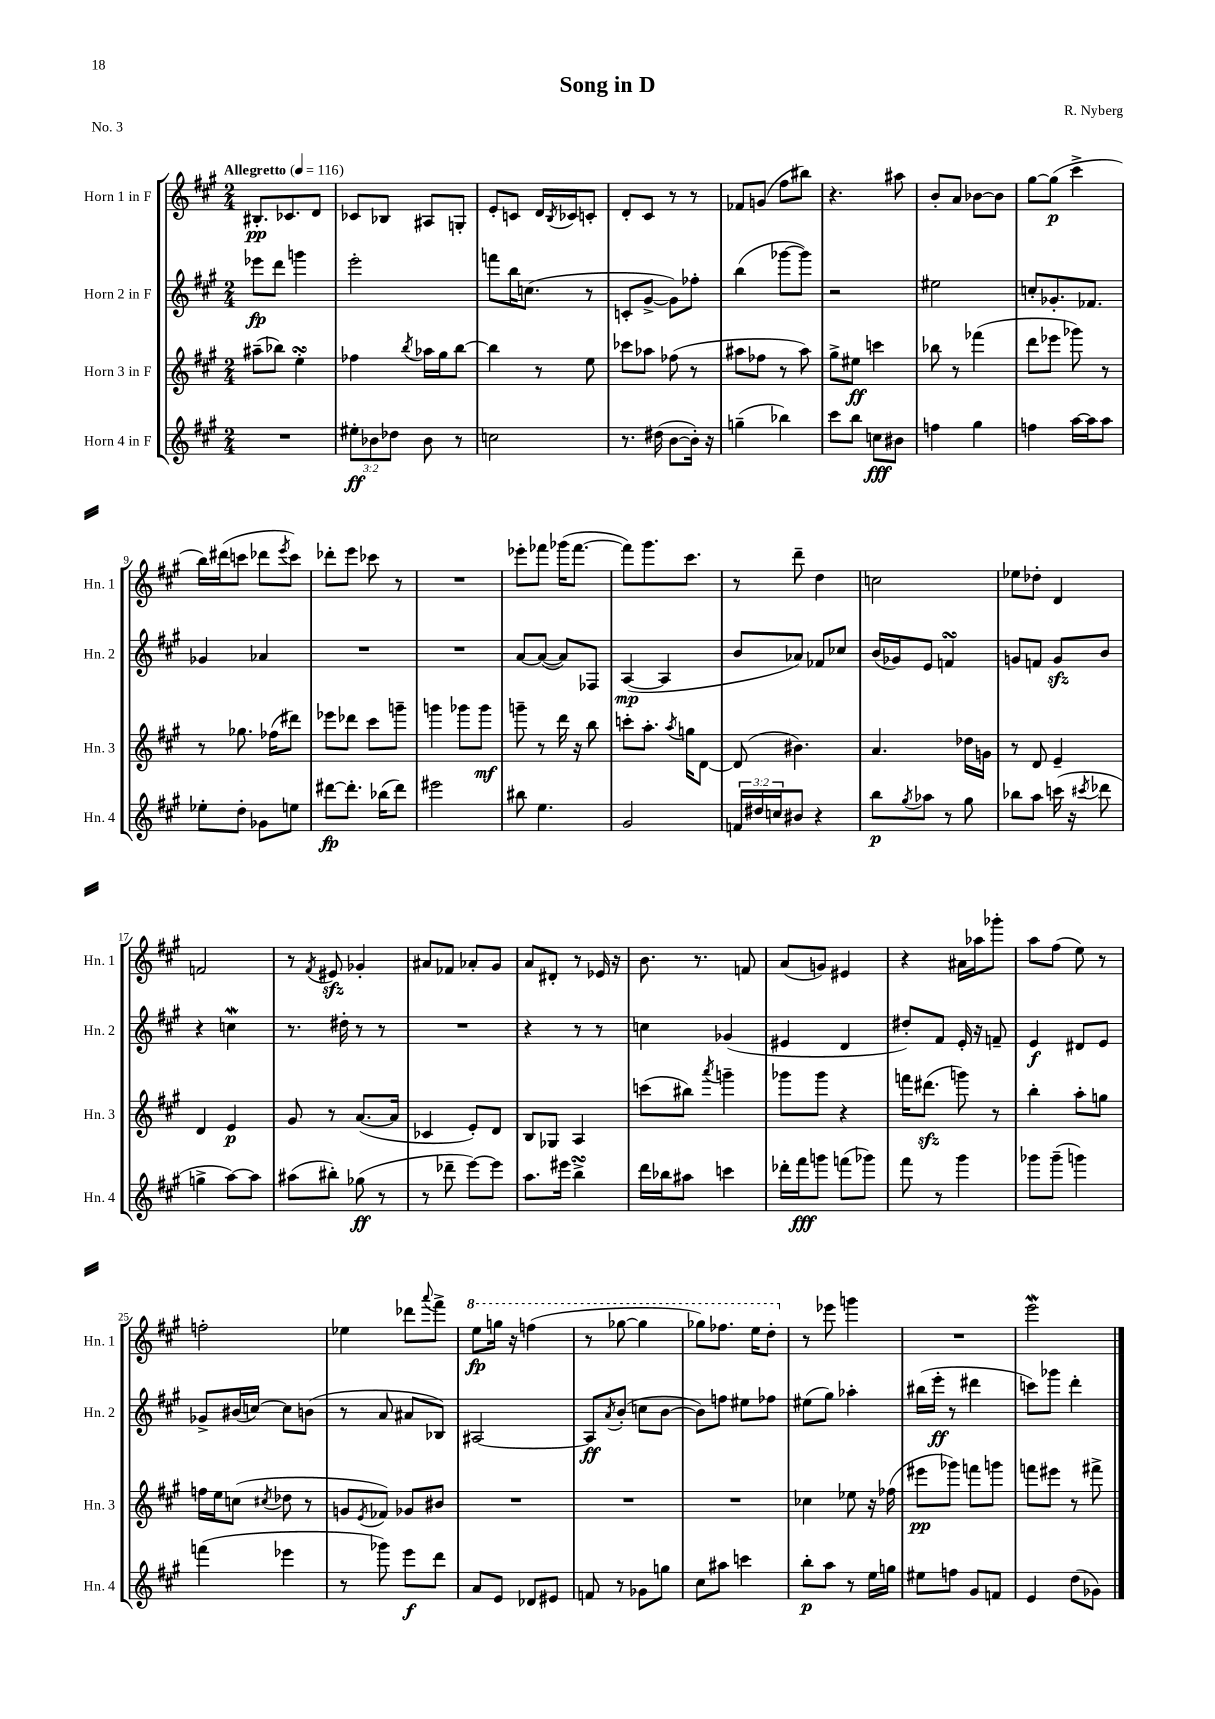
\header { title = "Song in D" composer = "R. Nyberg" piece = "No. 3" }
<<
\new StaffGroup <<
\new Staff = "s0" \with { instrumentName = "Horn 1 in F" shortInstrumentName = "Hn. 1" } {
    \clef treble \key a \major \numericTimeSignature \time 2/4 \tempo "Allegretto" 4 = 116
    bis8.-.\pp ces'8. d'8 |
    ces'8 bes8 ais8 g8-. |
    e'8-. c'8 d'16 \acciaccatura { b8 } ces'16 c'8-. |
    d'8-. cis'8 r8 r8 |
    fes'8 g'8( fis''8 bis''8) |
    r4. ais''8 |
    b'8-. a'8 bes'8~ bes'8 |
    gis''8~ gis''8\p( cis'''4-> |
    b''16) dis'''16( c'''8 des'''8 \acciaccatura { e'''8 } c'''8) |
    des'''8-. e'''8 ces'''8 r8 |
    R2 |
    ees'''8-. fes'''8 ges'''16( fes'''8.~ |
    fes'''8) gis'''8. cis'''8. |
    r8 d'''8-- d''4 |
    c''2 |
    ees''8 des''8-. d'4 |
    f'2 |
    r8 \acciaccatura { fis'8 } eis'8\sfz ges'4-. |
    ais'8 fes'8 aes'8-. gis'8 |
    a'8 dis'8-. r8 ees'16 r16 |
    b'8. r8. f'8 |
    a'8( g'8) eis'4 |
    r4 ais'16 aes''16 ges'''8-. |
    a''8 fis''8( e''8) r8 |
    f''2-. |
    ees''4 des'''8 \appoggiatura { a'''8 } fis'''8-> |
    \ottava #1 e'''8\fp g'''16 r16 f'''4( |
    r8 ges'''8~ ges'''4 |
    ges'''8) fes'''8. e'''16 d'''8-. \ottava #0 |
    r8 ees'''8 g'''4 |
    R2 |
    e'''2\mordent \bar "|." |
}
\new Staff = "s1" \with { instrumentName = "Horn 2 in F" shortInstrumentName = "Hn. 2" } {
    \clef treble \key a \major \numericTimeSignature \time 2/4
    ees'''8\fp d'''8 g'''4 |
    e'''2-. |
    f'''8 b''16 c''8.( r8 |
    c'8-. gis'8~-> gis'8) fes''8-. |
    b''4( ges'''8~ ges'''8) |
    r2 |
    eis''2 |
    c''8-. ges'8.-. fes'8. |
    ges'4 aes'4 |
    R2 |
    R2 |
    a'8~ a'8~( a'8) fes8 |
    a4~\mp( a4 |
    b'8 aes'8) fes'8 ces''8 |
    b'16( ges'16) e'8 f'4\turn |
    g'8 f'8 g'8\sfz b'8 |
    r4 c''4\mordent |
    r8. dis''16-. r8 r8 |
    R2 |
    r4 r8 r8 |
    c''4 ges'4( |
    eis'4 d'4 |
    dis''8-.) fis'8 e'16-. r16 f'8-- |
    e'4\f dis'8 e'8 |
    ges'8-> bis'16( c''16~) c''8 b'8( |
    r8 a'8 ais'8 bes8) |
    ais2~ |
    ais8\ff \acciaccatura { a'8 } b'8-.( c''8 b'8~ |
    b'8) f''8 eis''8 fes''8 |
    eis''8( gis''8) aes''4-. |
    bis''16( e'''16-.\ff r8 dis'''4 |
    c'''8) ges'''8 d'''4-. \bar "|." |
}
\new Staff = "s2" \with { instrumentName = "Horn 3 in F" shortInstrumentName = "Hn. 3" } {
    \clef treble \key a \major \numericTimeSignature \time 2/4
    ais''8--( bes''8) e''4-.\turn |
    fes''4 \acciaccatura { b''8 } aes''16 gis''16 b''8~ |
    b''4 r8 e''8 |
    ces'''8 aes''8 fes''8( r8 |
    ais''8 fes''8 r8 ais''8) |
    gis''8-> eis''8\ff c'''4 |
    bes''8 r8 fes'''4( |
    d'''8 ees'''8 ges'''8) r8 |
    r8 ges''8. fes''16( dis'''8) |
    ees'''8 des'''8 cis'''8 g'''8-- |
    g'''4 ges'''8 ges'''8\mf |
    g'''8-- r8 d'''16 r16 b''8 |
    c'''8-. a''8.-. \acciaccatura { a''8 } g''16 d'8~ |
    d'8( bis'4.) |
    a'4. des''16 g'16 |
    r8 d'8 e'4-- |
    d'4 e'4\p |
    gis'8 r8 a'8.~( a'16 |
    ces'4 e'8-.) d'8 |
    b8 ges8 a4 |
    c'''8( bis''8) \acciaccatura { a'''8 } g'''4-- |
    ges'''8 ges'''8 r4 |
    f'''16 dis'''8.\sfz( g'''8) r8 |
    b''4-. a''8-. g''8 |
    f''16 e''16 c''8( \acciaccatura { cis''8 } des''8 r8 |
    g'8 \acciaccatura { e'8 } fes'8) ges'8 bis'8 |
    R2 |
    R2 |
    R2 |
    ces''4 ees''8 r16 fes''16( |
    eis'''8\pp ges'''8) f'''8 g'''8 |
    f'''8 eis'''8 r8 fis'''8-> \bar "|." |
}
\new Staff = "s3" \with { instrumentName = "Horn 4 in F" shortInstrumentName = "Hn. 4" } {
    \clef treble \key a \major \numericTimeSignature \time 2/4 \override Staff.TupletNumber.text = #tuplet-number::calc-fraction-text
    R2 |
    \tuplet 3/2 { eis''8-.\ff bes'8 des''8 } bes'8 r8 |
    c''2 |
    r8. dis''16( b'8~ b'16-.) r16 |
    g''4--( bes''4) |
    cis'''8 b''8 c''8\fff bis'8 |
    f''4 gis''4 |
    f''4 a''16~ a''16 a''8 |
    ees''8-. d''8-. ges'8 e''8 |
    dis'''8~\fp dis'''8.-. bes''16( dis'''8) |
    eis'''2 |
    bis''8 e''4. |
    gis'2 |
    \tuplet 3/2 { f'16 dis''16 c''16 } bis'8 r4 |
    b''8\p \acciaccatura { gis''8 } aes''8 r8 gis''8 |
    bes''8 a''8 c'''16( r16 \acciaccatura { cis'''8 } des'''8 |
    g''4-> a''8~) a''8 |
    ais''8( bis''8-.) ges''8\ff( r8 |
    r8 des'''8-- e'''8~) e'''8 |
    a''8. eis'''16 b''4->\turn |
    d'''16 bes''16 ais''8 c'''4 |
    des'''16-. fis'''16\fff g'''8 f'''8( ges'''8) |
    fis'''8 r8 gis'''4 |
    ges'''8 ges'''8--( g'''4) |
    f'''4( ees'''4 |
    r8 ges'''8) e'''8\f d'''8 |
    a'8 e'8 des'8 eis'8 |
    f'8 r8 ges'8 g''8 |
    cis''8 ais''8 c'''4 |
    b''8-.\p a''8 r8 e''16 g''16 |
    eis''8 f''8 gis'8 f'8 |
    e'4 d''8( ges'8) \bar "|." |
}
>>
>>
